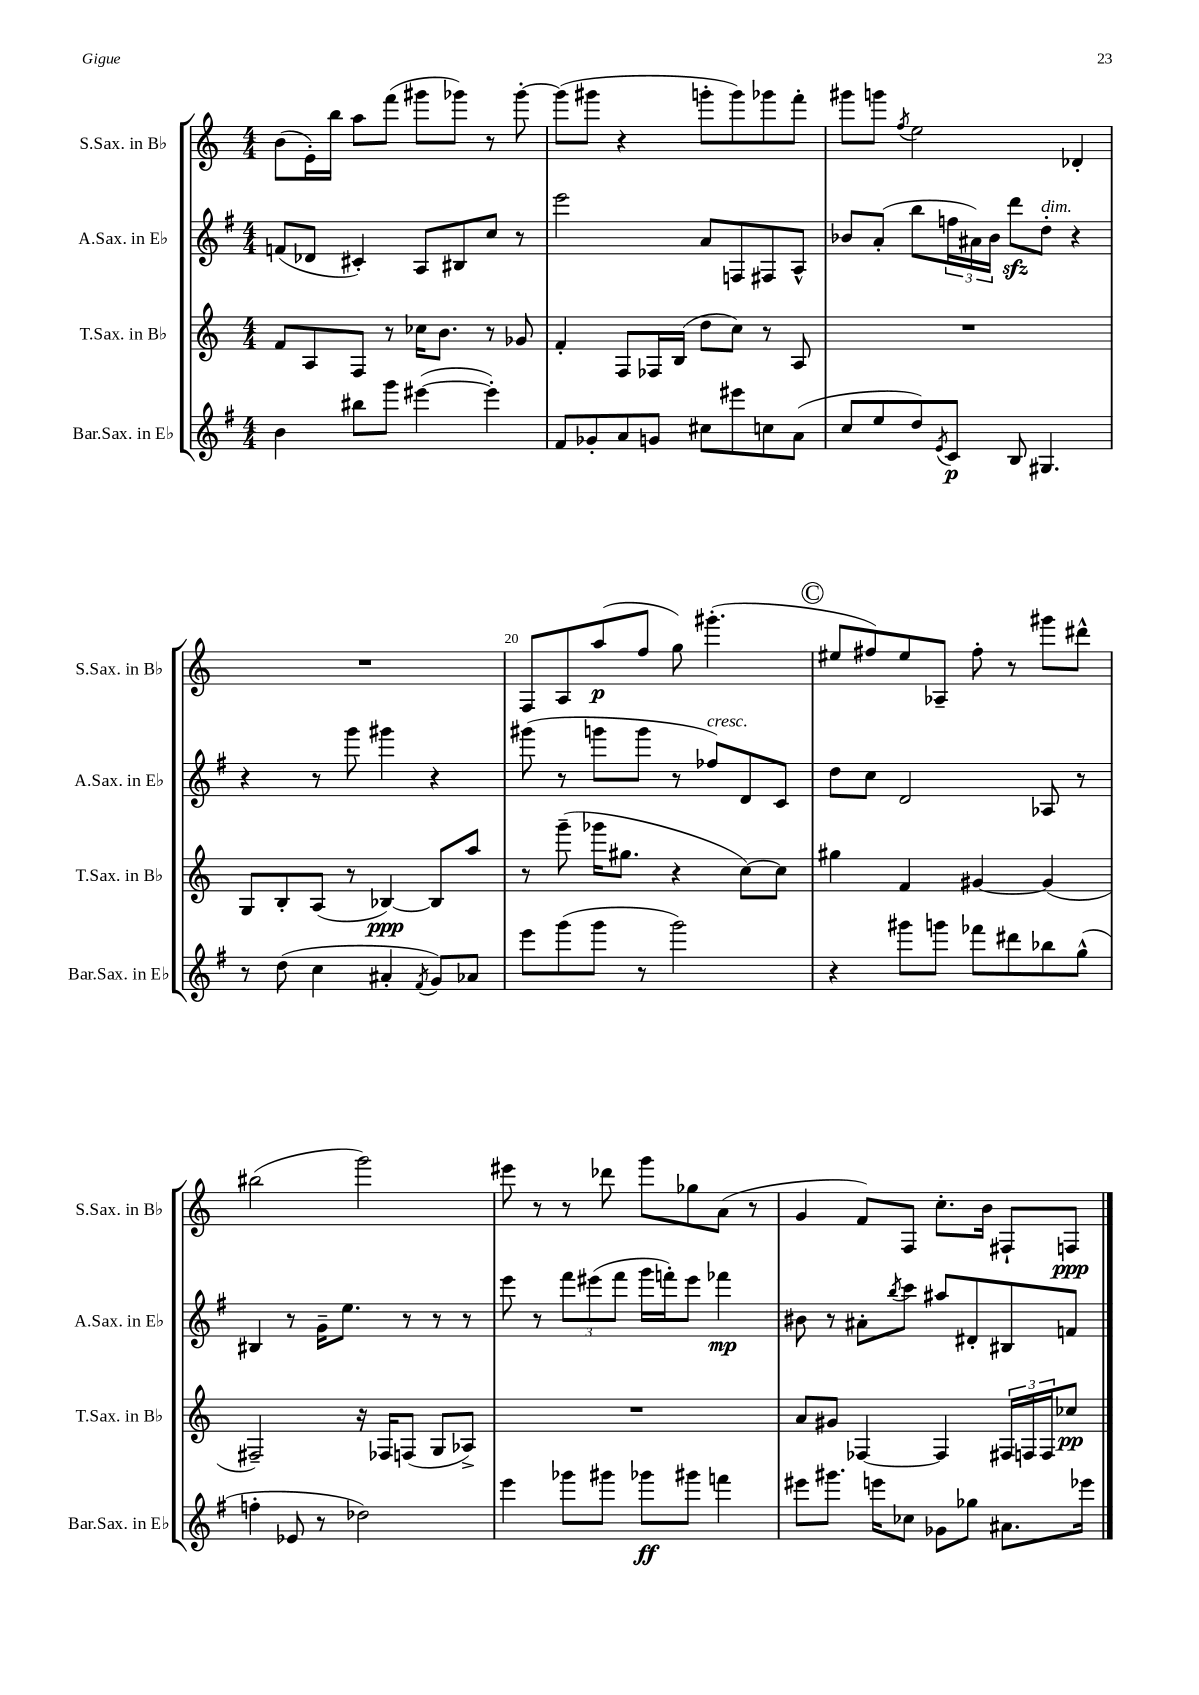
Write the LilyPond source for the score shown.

<<
\new StaffGroup <<
\new Staff = "s0" \with { instrumentName = "S.Sax. in Bb" shortInstrumentName = "S.Sax. in Bb" } {
    \clef treble \key c \major \numericTimeSignature \time 4/4
    b'8( e'16-.) b''16 a''8 f'''8( gis'''8 ges'''8) r8 ges'''8~-. |
    ges'''8( gis'''8 r4 g'''8-. g'''8) ges'''8 f'''8-. |
    gis'''8 g'''8 \acciaccatura { f''8 } e''2 des'4-. |
    R1 |
    f8 a8 a''8\p( f''8 g''8) gis'''4.-.( |
    \mark \markup { \circle "C" } eis''8 fis''8) eis''8 aes8-- fis''8-. r8 gis'''8 dis'''8-^ |
    bis''2( g'''2) |
    eis'''8 r8 r8 des'''8 g'''8 ges''8 a'8( r8 |
    g'4 f'8) f8 c''8.-. b'16 fis8-! f8\ppp \bar "|." |
}
\new Staff = "s1" \with { instrumentName = "A.Sax. in Eb" shortInstrumentName = "A.Sax. in Eb" } {
    \clef treble \key g \major \numericTimeSignature \time 4/4
    f'8( des'8 cis'4-.) a8 bis8 c''8 r8 |
    e'''2 a'8 f8 fis8 a8-^ |
    bes'8 a'8-.( b''8 \tuplet 3/2 { f''16 ais'16) bes'16 } d'''8\sfz d''8-.^\markup { \italic "dim." } r4 |
    r4 r8 g'''8 gis'''4 r4 |
    gis'''8( r8 g'''8 g'''8 r8 fes''8^\markup { \italic "cresc." }) d'8 c'8 |
    \mark \markup { \circle "C" } d''8 c''8 d'2 aes8 r8 |
    bis4 r8 g'16-- e''8. r8 r8 r8 |
    e'''8 r8 \tuplet 3/2 { fis'''8 eis'''8( fis'''8 } g'''16 f'''16-.) eis'''8 fes'''4\mp |
    bis'8 r8 ais'8-. \acciaccatura { b''8 } c'''8 ais''8 dis'8-. bis8 f'8 \bar "|." |
}
\new Staff = "s2" \with { instrumentName = "T.Sax. in Bb" shortInstrumentName = "T.Sax. in Bb" } {
    \clef treble \key c \major \numericTimeSignature \time 4/4
    f'8 a8 f8 r8 ces''16 b'8. r8 ges'8 |
    f'4-. f8 fes16 b16( d''8 c''8) r8 a8 |
    R1 |
    g8 b8-. a8( r8 bes4~\ppp) bes8 a''8 |
    r8 g'''8--( ges'''16 gis''8. r4 c''8~) c''8 |
    \mark \markup { \circle "C" } gis''4 f'4 gis'4~ gis'4( |
    fis2--) r16 fes16 f8( g8 aes8->) |
    R1 |
    a'8 gis'8 fes4~ fes4 \tuplet 3/2 { fis16 f16 f16 } ces''8\pp \bar "|." |
}
\new Staff = "s3" \with { instrumentName = "Bar.Sax. in Eb" shortInstrumentName = "Bar.Sax. in Eb" } {
    \clef treble \key g \major \numericTimeSignature \time 4/4
    b'4 bis''8 g'''8 eis'''4~( eis'''4-.) |
    fis'8 ges'8-. a'8 g'8 cis''8 eis'''8 c''8 a'8( |
    c''8 e''8 d''8) \acciaccatura { e'8 } c'8\p b8 gis4. |
    r8 d''8( c''4 ais'4-. \acciaccatura { fis'8 } g'8) aes'8 |
    e'''8 g'''8( g'''8 r8 g'''2) |
    \mark \markup { \circle "C" } r4 gis'''8 g'''8 fes'''8 dis'''8 bes''8 g''8-^( |
    f''4-. ees'8 r8 des''2) |
    e'''4 ges'''8 gis'''8 ges'''8\ff gis'''8 f'''4 |
    eis'''8 gis'''8. e'''16 ces''8 ges'8 ges''8 ais'8. ees'''16 \bar "|." |
}
>>
>>
\layout { \context { \Score currentBarNumber = #16 \override BarNumber.break-visibility = ##(#f #t #t) barNumberVisibility = #(every-nth-bar-number-visible 5) } }
